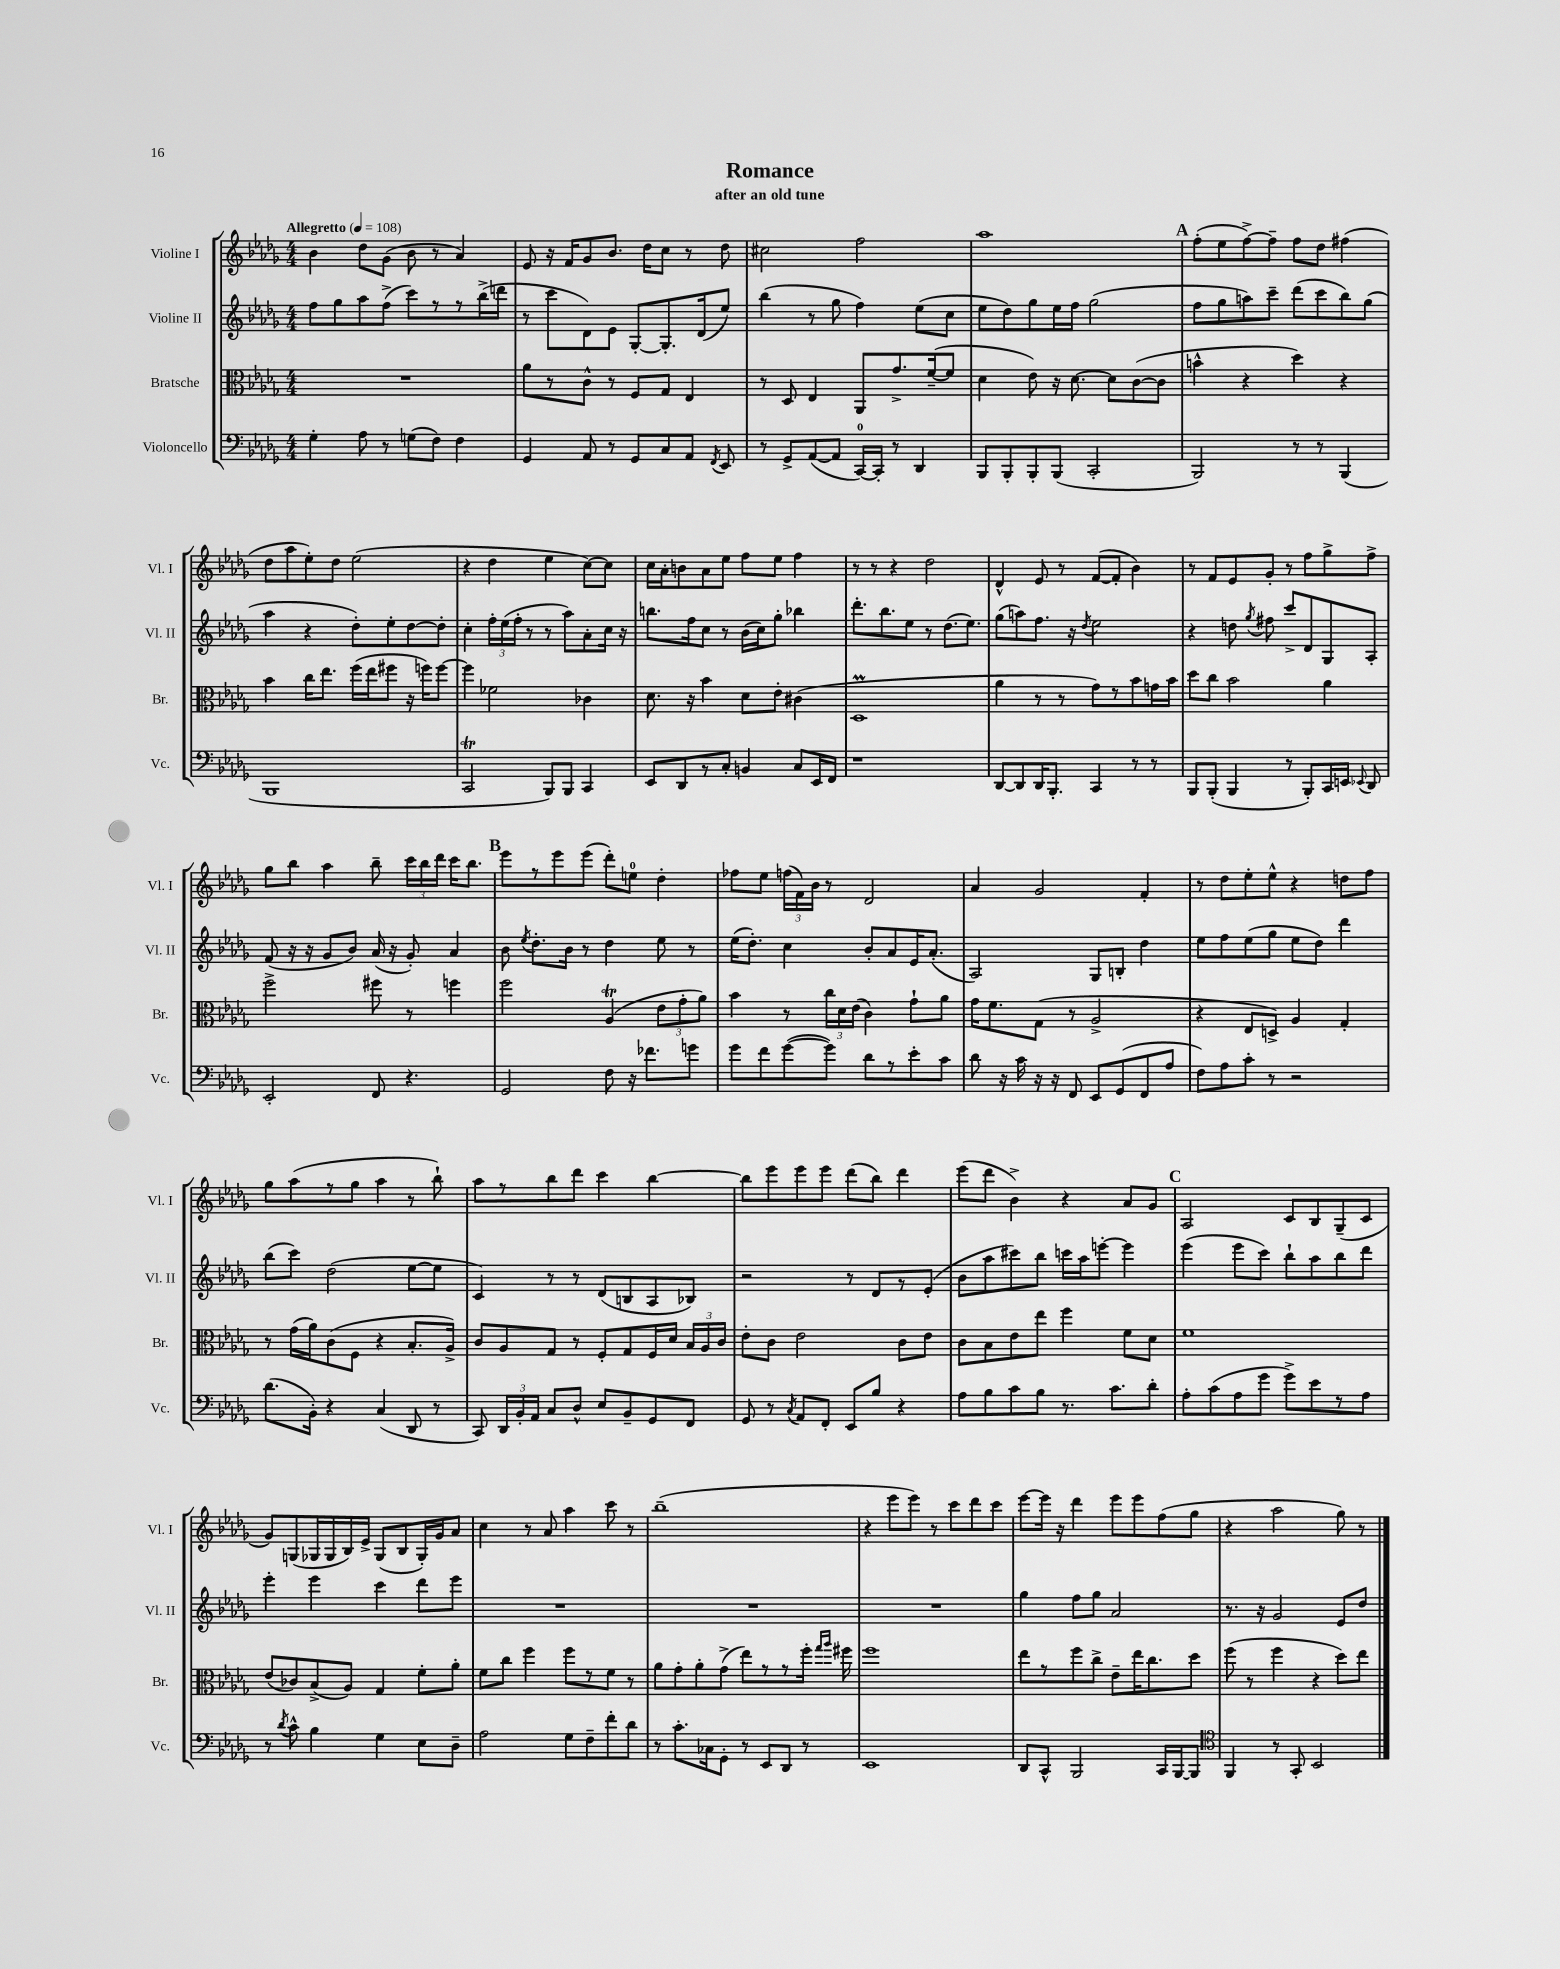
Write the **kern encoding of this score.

**kern	**kern	**kern	**kern
*staff4	*staff3	*staff2	*staff1
*clefF4	*clefC3	*clefG2	*clefG2
*k[b-e-a-d-g-]	*k[b-e-a-d-g-]	*k[b-e-a-d-g-]	*k[b-e-a-d-g-]
*M4/4	*M4/4	*M4/4	*M4/4
*MM108	*MM108	*MM108	*MM108
4G-'	1r	8ff	4b-
.	.	8gg-	.
8A-	.	8aa-	8dd-
8r	.	(8ff^	(8g-
(8G	.	8ccc)	8b-
8F)	.	8r	8r
4F	.	8r	4a-)
.	.	(16bb-^	.
.	.	16ddd	.
=	=	=	=
4GG-	8a-	8r	8e-
.	8r	8ccc	16r
.	.	.	16f
8AA-	8c^^	8d-)	8g-
8r	8r	8e-	8.b-
8GG-	8F	[8G-'	.
.	.	.	16dd-
8C	8G-	8.G-']	8cc
8AA-	4E-	.	8r
.	.	(16d-	.
8qFF	.	.	.
8EE-	.	8ee-)	8dd-
=	=	=	=
8r	8r	(4bb-	2cc#
8GG-^	8D-	.	.
([8AA-	4E-	8r	.
8AA-]	.	8gg-	.
[16CC)	8AA-	4ff)	2ff
16CC']	.	.	.
8r	8.g-^	.	.
4DD-	.	(8ee-	.
.	([16f~	.	.
.	8f]	8cc	.
=	=	=	=
8BBB-	4d-	8ee-	1aa-
8BBB-'	.	8dd-)	.
8BBB-'	8e-)	8gg-	.
(8BBB-	16r	16ee-	.
.	[8.d-	16ff	.
2CC'	.	(2gg-	.
.	8d-]	.	.
.	([8c	.	.
.	8c]	.	.
=	=	=	=
2BBB-)	4b^^	8ff	(8ff'
.	.	8gg-	8ee-
.	4r	8aa)	[8ff^)
.	.	8ccc~	8ff~]
8r	4dd-)	(8ddd-	8ff
8r	.	8ccc	8dd-
(4BBB-	4r	8bb-)	(4ff#
.	.	(8gg-	.
=	=	=	=
1BBB-	4b-	4aa-	8dd-
.	.	.	8aa-
.	16cc	4r	8ee-')
.	8.ee-	.	.
.	.	.	8dd-
.	(16ff	8dd-')	(2ee-
.	16ee-	.	.
.	8ff#	8ee-'	.
.	16r	[8dd-	.
.	16ff)	.	.
.	[8ff	8dd-']	.
=	=	=	=
2CC	4ff]	4cc'	4r
.	2f-	24ff'	4dd-
.	.	(24ee-	.
.	.	24ff'	.
.	.	8r	.
8BBB-)	.	8r	4ee-
8BBB-	.	8aa-)	.
4CC	4c-	8a-'	[8cc)
.	.	16cc	8cc]
.	.	16r	.
=	=	=	=
8EE-	8.d-	8.bb	16cc
.	.	.	16a-'
8DD-	.	.	8b
.	16r	16ff	.
8r	4b-	8cc	8a-
8C'	.	8r	8ee-
4BB	8d-	(16b-	8ff
.	.	16cc)	.
.	8e-'	8gg-'	8ee-
8C	(4c#	4bb-	4ff
16EE-	.	.	.
16FF	.	.	.
=	=	=	=
1r	1D-	8.ddd-'	8r
.	.	.	8r
.	.	8.bb-	.
.	.	.	4r
.	.	8ee-	.
.	.	8r	2dd-
.	.	(8.dd-	.
.	.	8.ee-)	.
=	=	=	=
[8DD-	4a-	(8gg-	4d-^^
8DD-]	.	8aa)	.
16DD-	8r	8.ff	8e-
8.BBB-'	.	.	.
.	8r	.	8r
.	.	16r	.
.	.	8qdd-	.
4CC	8g-)	2ee-	([8f
.	8r	.	8f']
8r	8b-	.	4b-)
8r	16g	.	.
.	16b-	.	.
=	=	=	=
8BBB-	8dd-	4r	8r
(8BBB-'	8cc	.	8f
4BBB-	2b-	8dd	8e-
.	.	8qgg-	.
.	.	8ff#	8g-'
8r	.	8ccc^	8r
8BBB-')	.	8d-	8ff
16CC	4a-	8G-	8gg-^
16EE	.	.	.
8qqEE-	.	.	.
8DD-	.	8A-'	8ff^
=	=	=	=
2EE-'	2ff^	(8f	8gg-
.	.	16r	8bb-
.	.	16r	.
.	.	8g-	4aa-
.	.	8b-)	.
8FF	8ff#	(16a-	8bb-~
.	.	16r	.
4.r	8r	8g-')	24ccc
.	.	.	24bb-
.	.	.	24ddd-
.	4ff	4a-	16ccc
.	.	.	8.bb-
=	=	=	=
2GG-	2ff	8b-	8eee-
.	.	8qee-	.
.	.	8.dd-'	8r
.	.	.	8eee-
.	.	16b-	.
.	.	8r	(8eee-
8F	(4A-	4dd-	8ddd-')
16r	.	.	8ee
8.f-	.	.	.
.	12e-	8ee-	4dd-'
.	12g-'	.	.
8g	.	8r	.
.	12a-)	.	.
=	=	=	=
8g-	4b-	(16ee-	8ff-
.	.	8.dd-')	.
8f	.	.	8ee-
([8g-	8r	4cc	(24ff
.	.	.	24f)
.	.	.	24b-
8g-])	24cc	.	8r
.	24d-	.	.
.	(24e-	.	.
8d-	4c)	8b-'	2d-
8r	.	8a-	.
8e-'	8g-`	16e-	.
.	.	(8.a-'	.
8c	8a-	.	.
=	=	=	=
8d-	16g-	2A-)	4a-
.	8.f	.	.
16r	.	.	.
16c	.	.	.
16r	(8G-	.	2g-
16r	.	.	.
8FF	8r	.	.
8EE-	2A-^	8G-	.
(8GG-	.	8B'	.
8FF	.	4dd-	4f'
8A-	.	.	.
=	=	=	=
8F)	4r	8ee-	8r
8A-	.	8ff	8dd-
8c'	8E-	(8ee-	8ee-'
8r	8D^)	8gg-	8ee-^^
2r	4A-	8ee-	4r
.	.	8dd-)	.
.	4G-'	4ddd-	8dd
.	.	.	8ff
=	=	=	=
(8.d-	8r	(8bb-	8gg-
.	(16g-	8ccc)	(8aa-
16BB-')	16a-)	.	.
4r	(8c	(2dd-	8r
.	8F	.	8gg-
(4C	4r	.	4aa-
8DD-	8.B-'	[8ee-	8r
8r	.	8ee-]	8bb-`)
.	16A-^)	.	.
=	=	=	=
8CC)	8c	4c)	8aa-
24DD-	8A-	.	8r
24BB-'	.	.	.
24AA-	.	.	.
8C	8G-	8r	8bb-
8D-^^	8r	8r	8ddd-
8E-	8F'	(8d-	4ccc
8BB-~	8G-	8B	.
8GG-	16F	8A-	[4bb-
.	16d-	.	.
8FF	24B-	8B-)	.
.	24A-	.	.
.	24c	.	.
=	=	=	=
8GG-	8e-'	2r	8bb-]
8r	8c	.	8eee-
8qC	.	.	.
8AA-	2e-	.	8eee-
8FF'	.	.	8eee-
8EE-	.	8r	(8ddd-
8B-	.	8d-	8bb-)
4r	8c	8r	4ddd-
.	8e-	(8e-'	.
=	=	=	=
8A-	8c	8b-	(8eee-
8B-	8B-	8aa-	8ddd-
8c	8e-	8ccc#)	4b-^)
8B-	8ee-	8bb-	.
8.r	4ff	16ccc	4r
.	.	16aa-	.
.	.	[8eee'	.
8.c	.	.	.
.	8f	4eee]	8a-
8d-'	8d-	.	8g-
=	=	=	=
8A-'	1f	(4eee-	2A-
(8c	.	.	.
8A-	.	8eee-	.
8g-	.	8ccc)	.
8g-^)	.	8bb-`	8c
8e-	.	8aa-	8B-
8r	.	8bb-	(8G-~
8A-	.	8ddd-	8c
=	=	=	=
8r	(8e-	4eee-'	8g-)
8qd-	.	.	.
8c^^	8c-)	.	(8G
4B-	(8B-^	4eee-	16G-
.	.	.	16G-
.	8A-)	.	16B-)
.	.	.	16e-^
4G-	4G-	4ccc	(8G-
.	.	.	8B-
8E-	8f'	8ddd-	16G-')
.	.	.	16g-
8D-~	8a-'	8eee-	8a-
=	=	=	=
2A-	8f	1r	4cc
.	8cc	.	.
.	4ff	.	8r
.	.	.	8a-
8G-	8ff	.	4aa-
8F~	8r	.	.
8f'	8f	.	8ccc
8d-	8r	.	8r
=	=	=	=
8r	8a-	1r	(1bb-~
8.c'	8g-'	.	.
.	8a-'	.	.
16C-	.	.	.
8GG-'	(8g-^	.	.
8r	8ee-)	.	.
8EE-	8r	.	.
8DD-	8r	.	.
8r	16ff'	.	.
.	16qqgg-	.	.
.	16qqaa-	.	.
.	16ff#	.	.
=	=	=	=
1EE-	1ff	1r	4r
.	.	.	8eee-
.	.	.	8eee-)
.	.	.	8r
.	.	.	8ccc
.	.	.	8ddd-
.	.	.	8ccc
=	=	=	=
8DD-	8ee-	4gg-	[8eee-
8CC^^	8r	.	16eee-]
.	.	.	16r
2BBB-	8ff	8ff	4ddd-
.	8cc^	8gg-	.
.	8e-~	2a-	8eee-
.	16ee-	.	8eee-
.	8.cc	.	.
16CC	.	.	(8ff
[16BBB-	.	.	.
8BBB-]	8dd-	.	8gg-
=	=	=	=
*clefC4	*	*	*
4FF	(8ff	8.r	4r
.	8r	.	.
.	.	16r	.
8r	4ff	2g-	2aa-
8GG-'	.	.	.
2BB-	4r	.	.
.	8dd-)	8e-	8gg-)
.	8ee-	8dd-	8r
==	==	==	==
*-	*-	*-	*-
